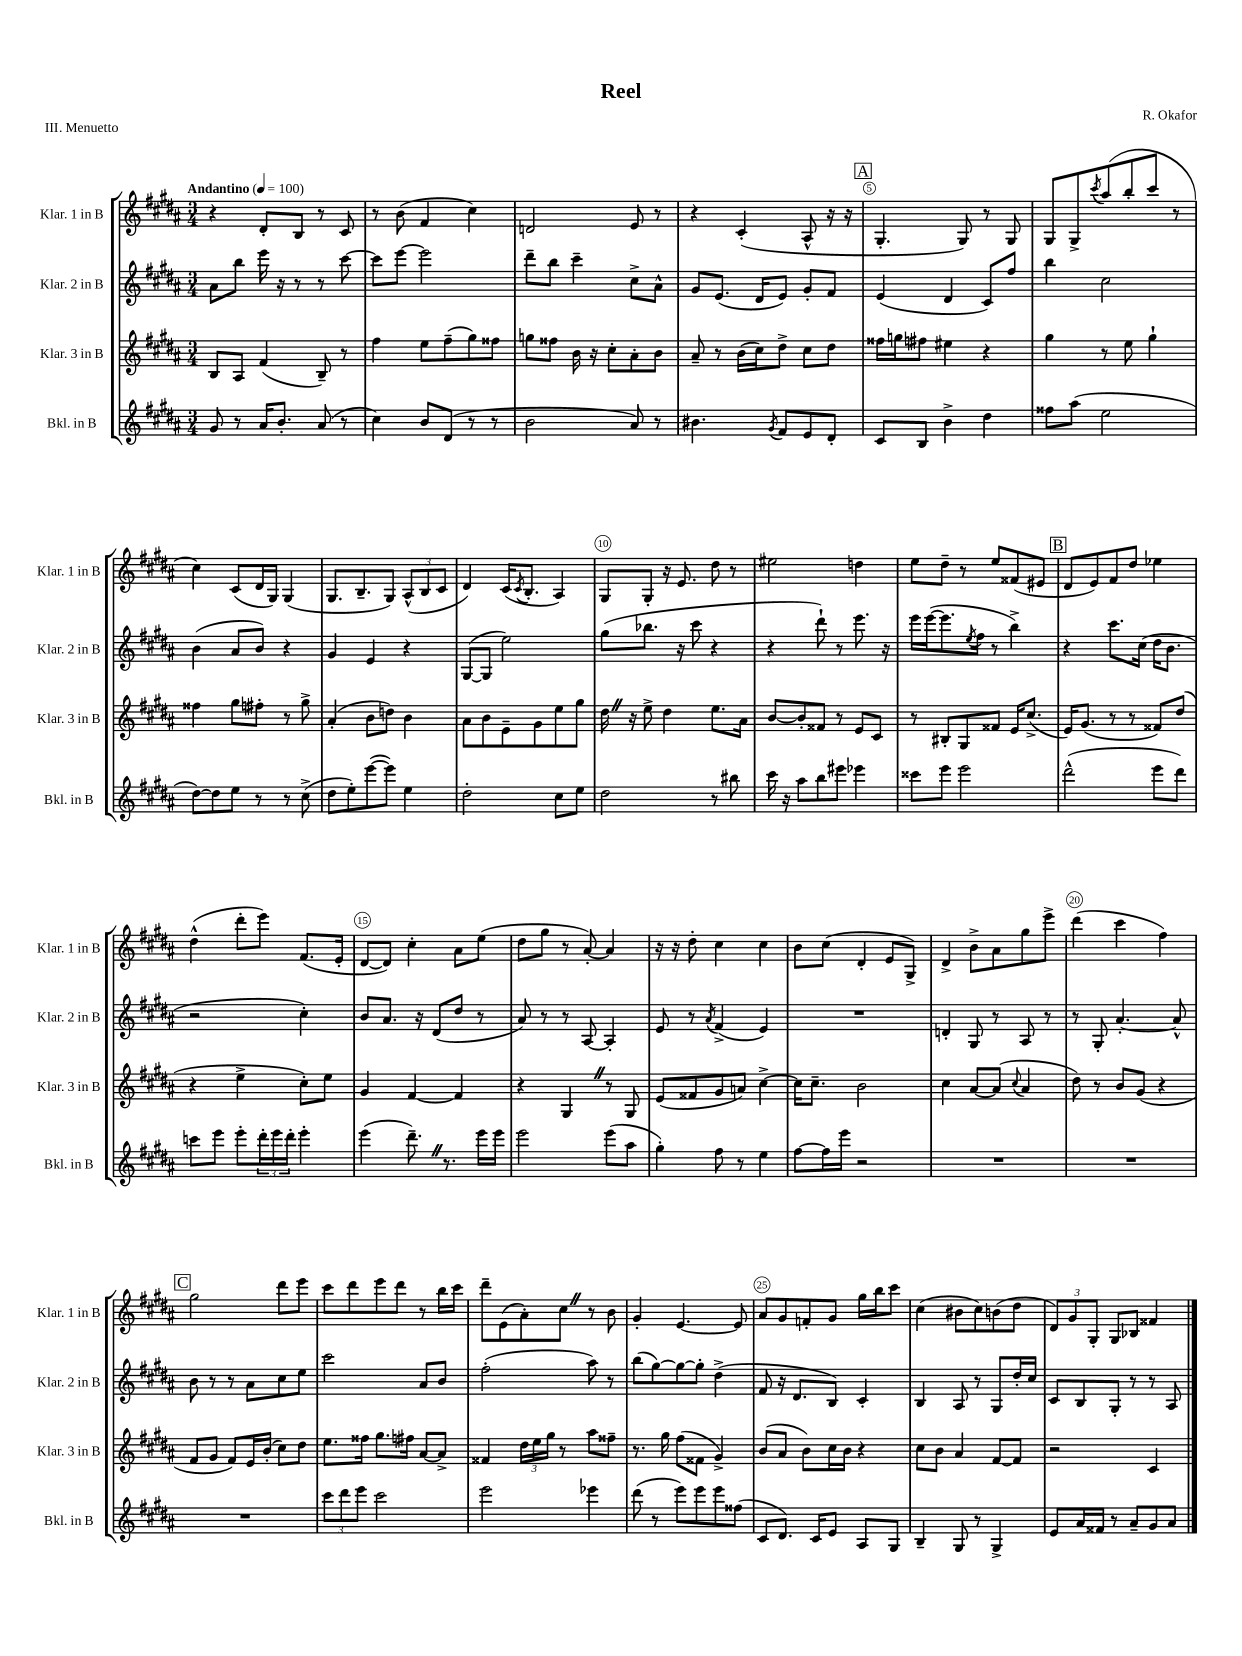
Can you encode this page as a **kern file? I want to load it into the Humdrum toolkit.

**kern	**kern	**kern	**kern
*staff4	*staff3	*staff2	*staff1
*clefG2	*clefG2	*clefG2	*clefG2
*k[f#c#g#d#a#]	*k[f#c#g#d#a#]	*k[f#c#g#d#a#]	*k[f#c#g#d#a#]
*M3/4	*M3/4	*M3/4	*M3/4
*MM100	*MM100	*MM100	*MM100
8g#	8B	8a#	4r
8r	8A#	8bb	.
16a#	(4f#	16eee	8d#'
8.b'	.	16r	.
.	.	8r	8B
(8a#	8B~)	8r	8r
8r	8r	[8ccc#	8c#
=	=	=	=
4cc#)	4ff#	8ccc#]	8r
.	.	[8eee	(8b
8b	8ee	2eee]	4f#
(8d#	(8ff#~	.	.
8r	8gg#)	.	4cc#)
8r	8ff##	.	.
=	=	=	=
2b	8gg	8ddd#~	2d
.	8ff##	8bb	.
.	16b	4ccc#~	.
.	16r	.	.
.	8cc#'	.	.
8a#)	8a#'	8cc#^	8e
8r	8b	8a#^^	8r
=	=	=	=
4.b#	8a#~	8g#	4r
.	8r	(8.e	.
.	(16b	.	(4c#'
.	16cc#)	16d#	.
8qg#	.	.	.
8f#	8dd#^	8e)	.
8e	8cc#	8g#'	8A#^^
8d#'	8dd#	8f#	16r
.	.	.	16r
=	=	=	=
8c#	16ff##	(4e	4.G#'
.	16gg	.	.
8B	8ff#	.	.
4b^	4ee#	4d#	.
.	.	.	8G#)
4dd#	4r	8c#)	8r
.	.	8ff#	8G#
=	=	=	=
8ff##	4gg#	4bb	8G#
(8aa#	.	.	8G#^
.	.	.	8qccc#
2ee	8r	2cc#	(8aa#
.	8ee	.	8bb'
.	4gg#`	.	8ccc#
.	.	.	8r
=	=	=	=
[8dd#)	4ff##	(4b	4cc#)
8dd#]	.	.	.
8ee	8gg#	8a#	(8c#
8r	8ff#'	8b)	16d#
.	.	.	16G#)
8r	8r	4r	(4G#
(8cc#^	8gg#^	.	.
=	=	=	=
8dd#	(4a#'	4g#	8.G#
8ee')	.	.	.
.	.	.	8.B~
([8eee	8b	4e	.
8eee])	8dd)	.	8G#)
4ee	4b	4r	(12A#^^
.	.	.	12B
.	.	.	12c#
=	=	=	=
2dd#'	8a#	([8G#	4d#)
.	8b	8G#]	.
.	8e~	2ee)	(16c#
.	.	.	8qc#
.	.	.	8.B'
.	8g#	.	.
8cc#	8ee	.	4A#)
8ee	8gg#	.	.
=	=	=	=
2dd#	16dd#	(8gg#	8G#
.	16r	.	.
.	8ee^	8.bb-	8G#'
.	4dd#	.	16r
.	.	16r	8.e
.	.	8ccc#	.
8r	8.ee	4r	8dd#
8bb#	.	.	8r
.	16a#	.	.
=	=	=	=
16ccc#	[8b	4r	2ee#
16r	.	.	.
8aa#	8b']	.	.
8bb	8f##	8ddd#`)	.
8eee#	8r	8r	.
4eee-	8e	8.eee	4dd
.	8c#	.	.
.	.	16r	.
=	=	=	=
8ccc##	8r	16eee	8ee
.	.	([16eee	.
8eee	8B#'	8.eee]	8dd#~
2eee	8G#	.	8r
.	.	8qee	.
.	.	16ff#	.
.	8f##	8r	8ee
.	16e	4bb^)	(8f##
.	(8.cc#^	.	.
.	.	.	8e#
=	=	=	=
(2ddd#^^	16e)	4r	8d#
.	(8.g#	.	.
.	.	.	8e)
.	8r	8.ccc#	8f#
.	8r	.	8dd#
.	.	(16cc#	.
8eee	8f##)	16dd#	4ee-
.	.	8.b	.
8ddd#)	(8dd#	.	.
=	=	=	=
8ccc	4r	2r	(4dd#^^
8eee	.	.	.
8eee'	4ee^	.	8ddd#'
24ddd#'	.	.	8eee)
24eee	.	.	.
24ddd#'	.	.	.
4eee'	8cc#')	4cc#')	(8.f#
.	8ee	.	.
.	.	.	16e'
=	=	=	=
(4eee	4g#	8b	[8d#
.	.	8.a#	8d#])
8.ddd#~)	[4f#	.	4cc#'
.	.	16r	.
.	.	(8d#	.
8.r	.	.	.
.	4f#]	8dd#	8a#
16eee	.	8r	(8ee
16eee	.	.	.
=	=	=	=
2eee	4r	8a#)	8dd#
.	.	8r	8gg#
.	4G#	8r	8r
.	.	[8A#	[8a#')
(8eee	8r	4A#']	4a#]
8aa#	8G#	.	.
=	=	=	=
4gg#')	(8e	8e	16r
.	.	.	16r
.	8f##	8r	8dd#'
.	.	8qa#	.
8ff#	8g#	(4f#^	4cc#
8r	8a)	.	.
4ee	[4cc#^	4e)	4cc#
=	=	=	=
[8ff#	16cc#]	2.r	8b
.	8.cc#~	.	.
16ff#]	.	.	(8cc#
16eee	.	.	.
2r	2b	.	4d#'
.	.	.	8e
.	.	.	8G#^)
=	=	=	=
2.r	4cc#	4d'	4d#^
.	[8a#	8G#	8b^
.	(8a#]	8r	8a#
.	8qqcc#	.	.
.	4a#	8A#	8gg#
.	.	8r	8eee^
=	=	=	=
2.r	8dd#)	8r	(4ddd#
.	8r	8G#'	.
.	8b	[4.a#'	4ccc#
.	(8g#	.	.
.	4r	.	4ff#)
.	.	8a#^^]	.
=	=	=	=
2.r	8f#	8b	2gg#
.	8g#	8r	.
.	8f#)	8r	.
.	16e	8a#	.
.	(16b'	.	.
.	8cc#)	8cc#	8ddd#
.	8dd#	8ee	8eee
=	=	=	=
12ccc#	8.ee	2ccc#	8ccc#
12ddd#	.	.	.
.	.	.	8ddd#
12eee	.	.	.
.	16ff##	.	.
2ccc#	8.gg#	.	8eee
.	.	.	8ddd#
.	16ff#	.	.
.	[8a#	8a#	8r
.	8a#^]	8b	16bb
.	.	.	16ccc#
=	=	=	=
2eee	4f##	(2ff#'	8ddd#~
.	.	.	(8e
.	24dd#	.	8a#')
.	24ee	.	.
.	24gg#	.	.
.	8r	.	8cc#
4eee-	8aa#	8aa#)	8r
.	8ff##~	8r	8b
=	=	=	=
(8ddd#	8.r	(8bb	4g#'
8r	.	[8gg#)	.
.	16gg#	.	.
8eee)	(8ff#	8gg#_	[4.e
8eee	8f##	8gg#']	.
8eee	4g#^)	(4dd#^	.
(8ff##	.	.	8e]
=	=	=	=
8c#	(8b	8f#	8a#
8.d#)	8a#	16r	8g#
.	.	8.d#	.
.	8b)	.	8f'
16c#	.	.	.
8e	16cc#	8B)	8g#
.	16b	.	.
8A#	4r	4c#'	16gg#
.	.	.	16bb
8G#	.	.	8ccc#
=	=	=	=
4B~	8cc#	4B	(4cc#
.	8b	.	.
8G#	4a#	8A#	8b#
8r	.	8r	8cc#)
4G#^	[8f#	8G#	(8b
.	8f#]	16dd#'	8dd#
.	.	16cc#	.
=	=	=	=
8e	2r	8c#	12d#)
.	.	.	12g#
16a#	.	8B	.
.	.	.	12G#'
16f##	.	.	.
8r	.	8G#'	8G#
8a#~	.	8r	8B-
8g#	4c#	8r	4f##
8a#	.	8A#	.
==	==	==	==
*-	*-	*-	*-
